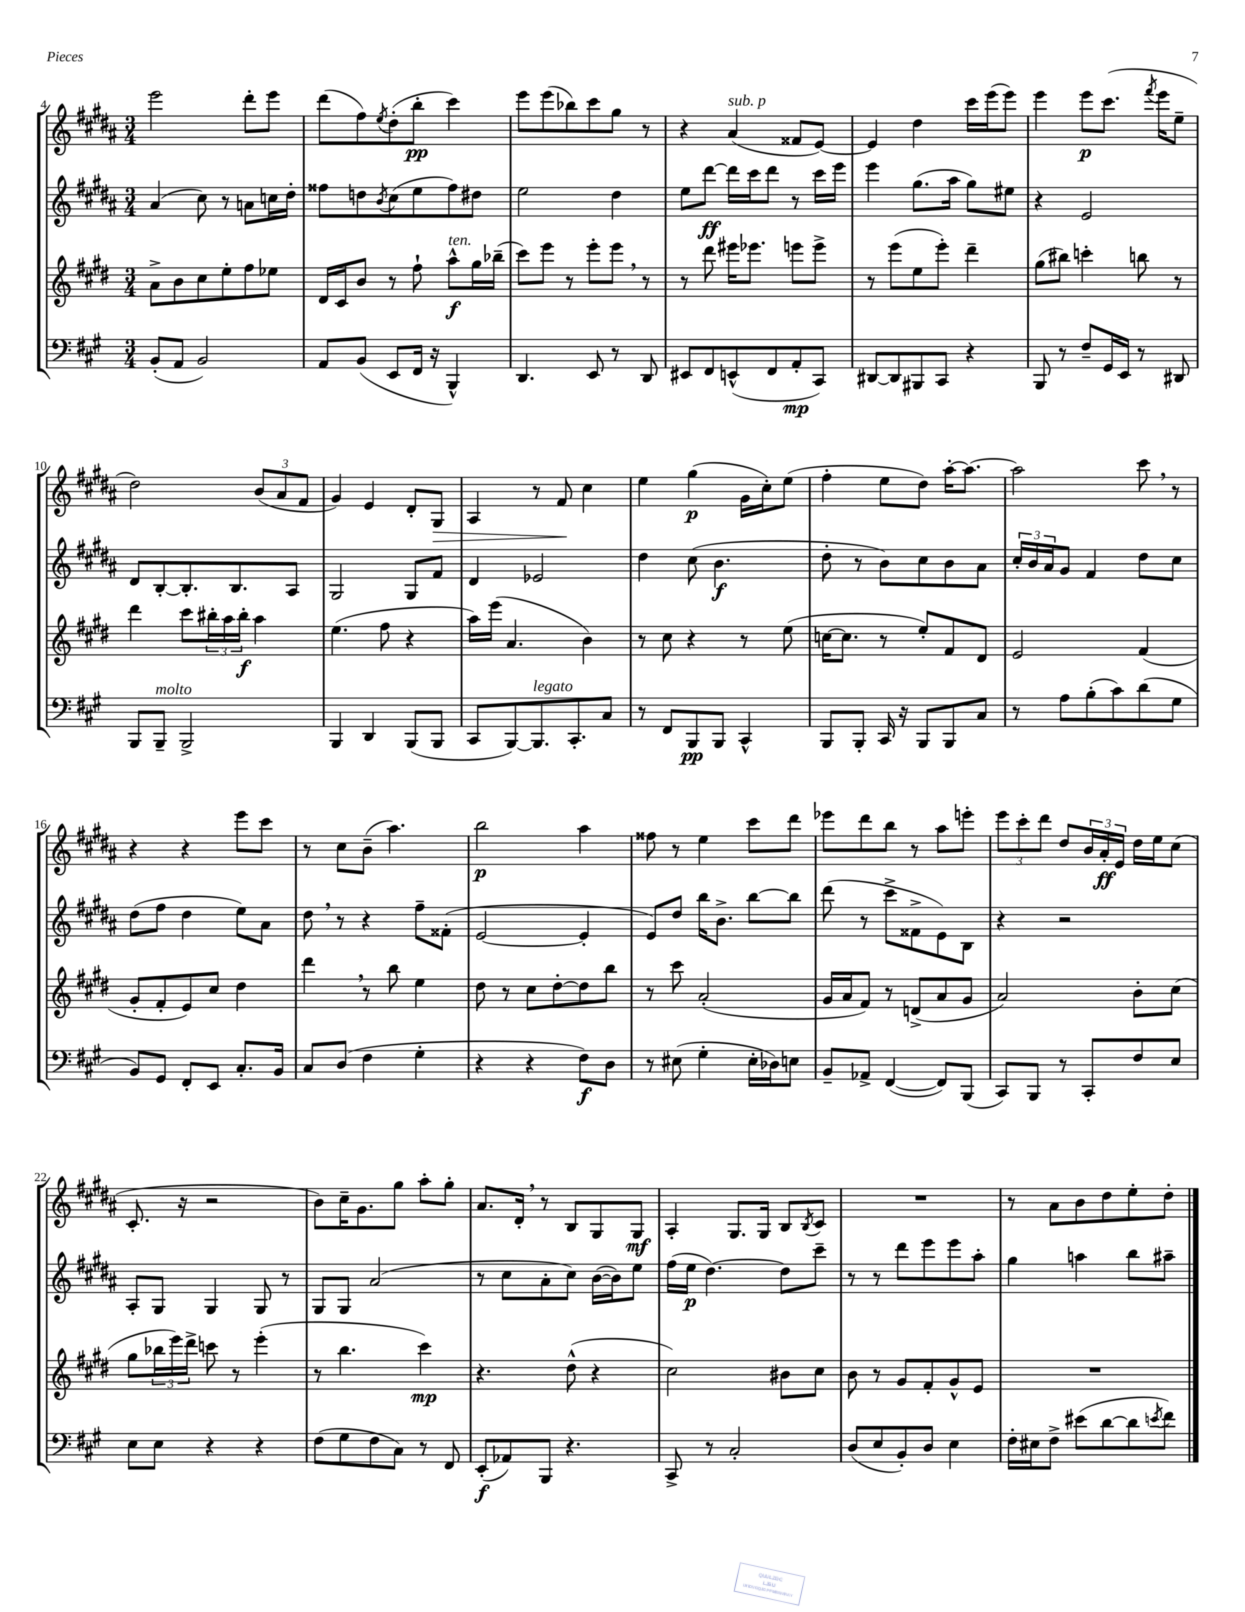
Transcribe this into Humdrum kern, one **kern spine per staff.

**kern	**kern	**kern	**kern
*staff4	*staff3	*staff2	*staff1
*clefF4	*clefG2	*clefG2	*clefG2
*k[f#c#g#]	*k[f#c#g#d#]	*k[f#c#g#d#a#]	*k[f#c#g#d#a#]
*M3/4	*M3/4	*M3/4	*M3/4
(8BB'	8a^	(4a#	2eee
8AA	8b	.	.
2BB)	8cc#	8cc#)	.
.	8ee'	8r	.
.	8ff#	8a	8ddd#'
.	8ee-	16cc	8eee
.	.	16dd#'	.
=	=	=	=
8AA	16d#	8ff##	(8ddd#
.	16c#	.	.
(8BB	8b	8dd	8ff#)
.	.	8qb	8qee
8EE	8r	(8cc#	(8dd#'
16FF#	8ff#`	8ee	8bb'
16r	.	.	.
4BBB^^)	8aa^^	8ff##)	4ccc#)
.	16gg#	8dd#	.
.	(16bb-~	.	.
=	=	=	=
4.DD	8ccc#)	2ee	8eee
.	8eee	.	(8eee
.	8r	.	8bb-)
8EE	8eee'	.	8ccc#
8r	8eee	4dd#	8gg#
8DD	8r	.	8r
=	=	=	=
8EE#	8r	8ee	4r
8FF#	8ddd#	[8ddd#	.
(8EE^^	16eee#	16ddd#]	(4a#
.	8.eee-	16ccc#	.
8FF#	.	8ddd#	.
8AA'	8eee	8r	8f##
8CC#)	8eee^	16ccc#	[8e)
.	.	16eee	.
=	=	=	=
[8DD#	8r	4eee	4e]
8DD#]	(8eee	.	.
8BBB#	8ee	(8.gg#	4dd#
8CC#	8eee')	.	.
.	.	16aa#	.
4r	4ddd#~	8gg#)	16ccc#
.	.	.	(16eee
.	.	8ee#	8eee)
=	=	=	=
8BBB	(8gg#	4r	4eee
8r	8bb#)	.	.
8F#~	4ccc'	2e	8eee
16GG#	.	.	(8.ccc#
16EE	.	.	.
8r	8bb	.	.
.	.	.	8qfff#
.	.	.	16eee
8DD#	8r	.	8ee~
=	=	=	=
8BBB	4ddd#	8d#	2dd#)
8BBB~	.	[8B'	.
2BBB^	8ccc#	8.B']	.
.	24bb#'	.	.
.	24aa	.	.
.	.	8.B	.
.	24bb#'	.	.
.	4aa	.	(12b
.	.	.	12a#
.	.	8A#	.
.	.	.	12f#
=	=	=	=
4BBB	(4.ee	2G#	4g#)
4DD	.	.	4e
.	8ff#	.	.
(8BBB	4r	8G#	8d#'
8BBB	.	8f#	8G#
=	=	=	=
8CC#	16aa)	4d#	4A#
.	(16eee	.	.
[8BBB)	4.a	.	.
8.BBB]	.	2e-	8r
.	.	.	8f#
8.CC#'	.	.	.
.	4b)	.	4cc#
8C#	.	.	.
=	=	=	=
8r	8r	4dd#	4ee
8FF#	8cc#	.	.
8BBB	4r	(8cc#	(4gg#
8BBB	.	4.b	.
4CC#^^	8r	.	16g#
.	.	.	16cc#')
.	(8ee	.	(8ee
=	=	=	=
8BBB	[16cc	8dd#'	4ff#'
.	8.cc]	.	.
8BBB'	.	8r	.
16CC#	8r	8b)	8ee
16r	.	.	.
8BBB	8ee')	8cc#	8dd#)
8BBB	8f#	8b	[16aa#'
.	.	.	8.aa#_
8C#	8d#	8a#	.
=	=	=	=
8r	2e	24cc#'	2aa#]
.	.	24b	.
.	.	24a#	.
8A	.	8g#	.
(8B'	.	4f#	.
8c#)	.	.	.
(8d	(4f#	8dd#	8ccc#
8G#	.	8cc#	8r
=	=	=	=
8BB)	8g#'	(8dd#	4r
8GG#	8f#'	8ff#	.
8FF#'	8e)	4dd#	4r
8EE	8cc#	.	.
8.C#'	4dd#	8ee)	8eee
.	.	8a#	8ccc#
16BB	.	.	.
=	=	=	=
8C#	4ddd#	8dd#	8r
(8D	.	8r	8cc#
4F#	8r	4r	(8b~
.	8bb	.	4.aa#)
4G#'	4ee	8ff#~	.
.	.	(8f##'	.
=	=	=	=
4r	8dd#	[2e	2bb
.	8r	.	.
4r	8cc#	.	.
.	[8dd#'	.	.
8F#)	8dd#]	4e']	4aa#
8D	8bb	.	.
=	=	=	=
8r	8r	8e)	8ff##
(8E#	8ccc#	8dd#	8r
4G#'	(2a'	16bb	4ee
.	.	8.b^	.
16E#'	.	[8bb	8ccc#
16D-)	.	.	.
8E	.	8bb]	8ddd#
=	=	=	=
8BB~	16g#	(8ddd#	8eee-
.	16a	.	.
8AA-^	8f#)	8r	8ddd#
([4FF#	8r	8ccc#^	8bb
.	(8d^	8f##^	8r
8FF#])	8a	8e)	8aa#
(8BBB	8g#	8B	8eee'
=	=	=	=
8CC#)	2a)	4r	12eee
.	.	.	12ccc#'
8BBB	.	.	.
.	.	.	12ddd#
8r	.	2r	8dd#
8CC#'	.	.	24b
.	.	.	24a#'
.	.	.	24e
8F#	8b'	.	16dd#
.	.	.	16ee
8E	(8cc#	.	(8cc#
=	=	=	=
8E	8gg#	8A#'	8.c#'
8E	24bb-	8G#	.
.	24eee)	.	.
.	.	.	16r
.	24ddd#^	.	.
4r	8ccc	4G#	2r
.	8r	.	.
4r	(4eee'	8G#	.
.	.	8r	.
=	=	=	=
(8F#	8r	8G#	8b)
8G#	4.bb	8G#	16cc#~
.	.	.	8.g#
8F#	.	(2a#	.
8C#)	.	.	8gg#
8r	4ccc#)	.	8aa#'
8FF#	.	.	8gg#'
=	=	=	=
(8EE'	4.r	8r	8.a#
8AA-)	.	8cc#	.
.	.	.	16d#'
8BBB	.	8a#'	8r
4.r	(8dd#^^	8cc#)	8B
.	4r	([16b	8G#
.	.	16b])	.
.	.	8ee	8G#
=	=	=	=
8CC#^	2cc#)	(16ff#	4A#'
.	.	16ee	.
8r	.	[4.dd#)	.
2C#'	.	.	8.G#
.	.	.	16G#
.	8b#	8dd#]	8B
.	.	.	8qB
.	8cc#	8ccc#~	8c#
=	=	=	=
(8D	8b	8r	2.r
8E	8r	8r	.
8BB')	8g#	8ddd#	.
8D	8f#'	8eee	.
4E	8g#^^	8eee	.
.	8e	8aa#'	.
=	=	=	=
16F#'	2.r	4gg#	8r
16E#	.	.	.
8F#^	.	.	8a#
(8e#	.	4aa	8b
[8d	.	.	8dd#
8d]	.	8bb	8ee'
8qe	.	.	.
8f#)	.	8aa#~	8dd#'
==	==	==	==
*-	*-	*-	*-
